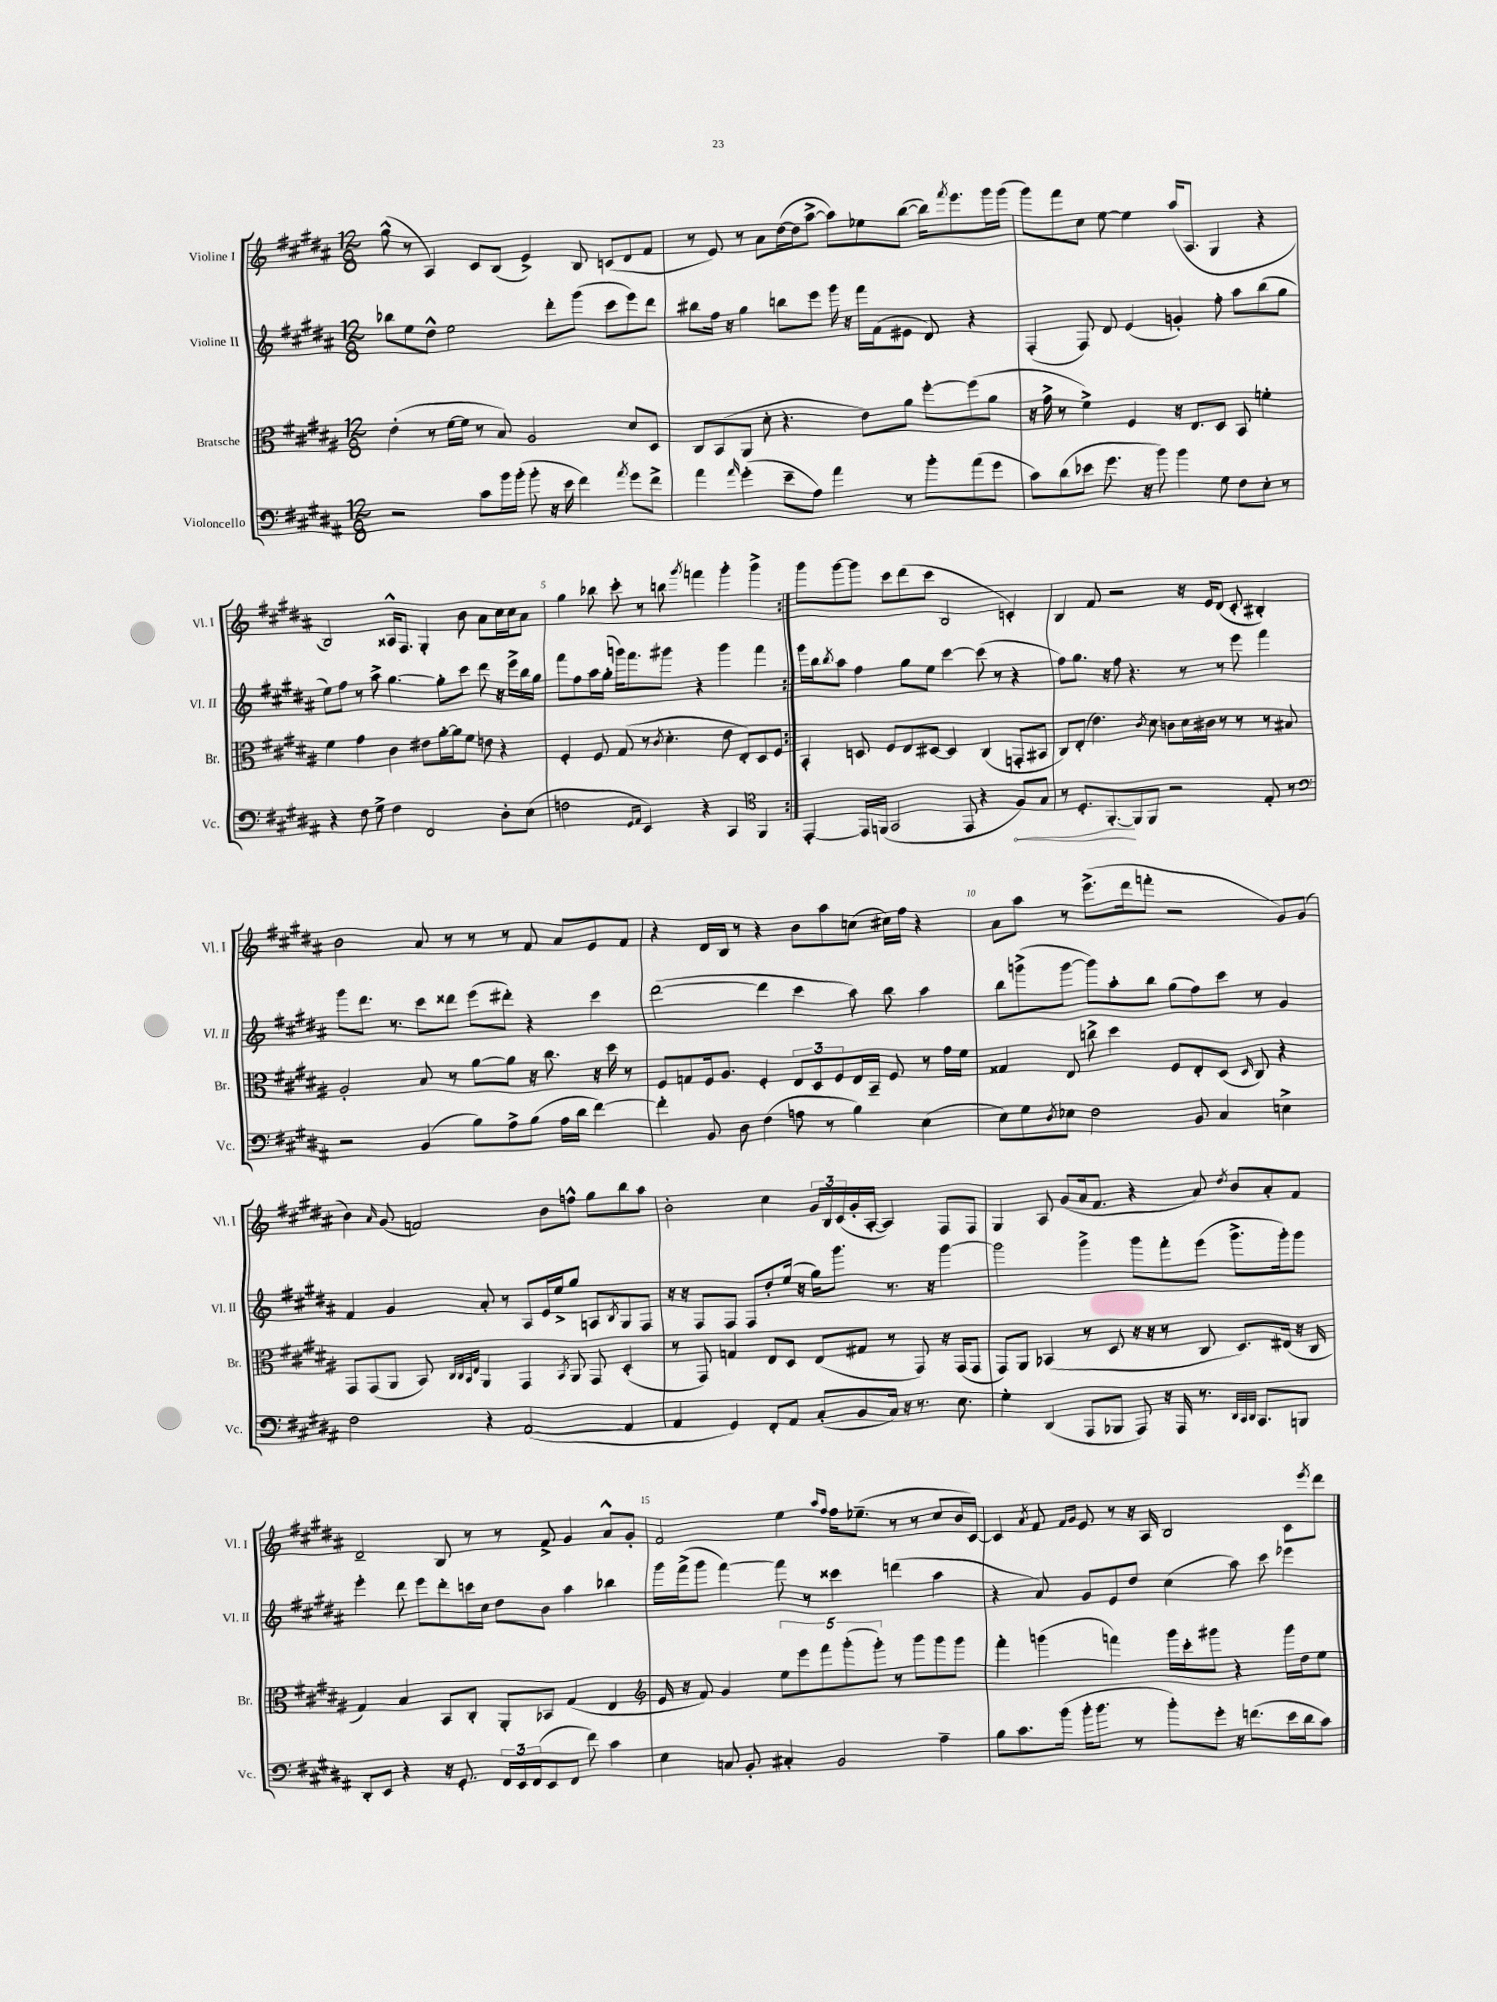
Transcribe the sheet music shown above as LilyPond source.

<<
\new StaffGroup <<
\new Staff = "s0" \with { instrumentName = "Violine I" shortInstrumentName = "Vl. I" } {
    \clef treble \key b \major \numericTimeSignature \time 12/8
    \repeat volta 2 { gis''8-^( r8 ais4) cis'8 b8( e'4->) b8 c'8( dis'8 fis'8 |
    r8 e'8) r8 ais'8 dis''16~( dis''16 ais''8~-> ais''8) ees''8 b''8~( b''16) \acciaccatura { fis'''8 } e'''8. gis'''16 gis'''16( |
    gis'''8) fis'''8 cis''8 e''8~ e''4 ais''16( ais8. gis4 r4 |
    b2) aisis16-^ fis8. gis4-. b'8 ais'8 cis''16 cis''16 ais'8 |
    gis''4 bes''8 cis'''8-. r8 b''8 \acciaccatura { gis'''8 } f'''4 gis'''4-. gis'''4-> | }
    gis'''8 gis'''8~ gis'''8 cis'''8 dis'''8( cis'''8 b2 c'4-.) |
    b4 fis'8 r2 r16 e'16 dis'8( cis'8-. bis4-.) |
    b'2 ais'8 r8 r8 r8 fis'8 ais'8 e'8 fis'8 |
    r4 dis'16 b16 r8 r4 b'8 ais''8 c''8( cis''16) fis''16 r4 |
    ais'8 ais''8 r8 e'''8.->( dis'''16 f'''8-. r2 gis'8) gis'8( |
    b'4) \grace { ais'16 } gis'8( f'2) b'8 f''8-^ gis''8 b''8 ais''8 |
    b'2-. cis''4 \tuplet 3/2 { gis'16 b16 cis'16( } gis'16-. ais16~-. ais4) fis8 fis8 |
    gis4 ais8 gis'8( ais'16 fis'8. r4 ais'8) \acciaccatura { dis''8 } b'8 ais'8-. fis'8 |
    dis'2-- b8 r8 r8 fis'8-> gis'4 ais'8-^ gis'8-. |
    fis'2 e''4 \grace { ais''16 fis''16 } fis''16 ees''8.--( r8 r8 cis''8 b'16 cis'16~) |
    cis'4 \acciaccatura { ais'8 } fis'8 \grace { fis'16 gis'16 } e'8 r8 r16 ais16 b2 cis'8 \acciaccatura { e'''8 } dis'''8 \bar "|." |
}
\new Staff = "s1" \with { instrumentName = "Violine II" shortInstrumentName = "Vl. II" } {
    \clef treble \key b \major \numericTimeSignature \time 12/8
    \repeat volta 2 { bes''8 e''8 dis''8-^ e''2 dis'''8-. gis'''8( cis'''8 e'''8) dis'''8 |
    bis''8 fis''16 r16 gis''4 b''8 e'''8 gis'''16 r16 fis'''16 fis'16( eis'8 dis'8) r4 |
    fis4-.( fis8) dis'8 e'4( g'4-.) fis''8-. ais''8 b''8( gis''8 |
    e''8) fis''8 r8 ais''8-> gis''4.~ gis''8-. cis'''8 dis'''8 r16 e'''16-> b''16 gis''16 |
    fis'''8 fis''8 ais''16 gis''16-.( g'''16) fis'''8. gis'''8 r4 gis'''4 fis'''4 | }
    gis'''16 b''16 \acciaccatura { b''8 } ais''8 fis''4 gis''8 e''8 cis'''4~ cis'''8( r8 r4 |
    fis''8) gis''8. r16 fis''8 r4. r8 r8 e'''8 fis'''4 |
    gis'''8 dis'''8. r8. cis'''8 disis'''8 e'''8( dis'''8-.) r4 cis'''4 |
    dis'''2~( dis'''4 cis'''4 ais''8) b''8 ais''4 |
    b''8 g'''8->( g'''8~ g'''8) ais''8-. b''8 gis''8( fis''8) cis'''8 r8 gis'4 |
    fis'4 gis'4 ais'8-. r8 ais8 e'16 e''16-> gis''8 a8 \acciaccatura { b8 } gis8 fis8 |
    r16 r16 fis8 fis8 fis8 dis''8-. e''16( r16 gis''16) gis'''8. r8. r16 gis'''4~ |
    gis'''2 gis'''4-> gis'''8 fis'''8-. e'''8( gis'''8.-> gis'''16-.) gis'''8 |
    e'''4-. dis'''8 e'''8 dis'''8-. c'''16 cis''16 dis''8 b'8 ais''4 bes''4 |
    gis'''16 fis'''16->( gis'''8 fis'''4~) fis'''8 r8 cisis'''4 d'''4( ais''4 |
    r4 ais'8) gis'8 e'8 dis''8 cis''4( ais''8) cis'''8 ees'''4 \bar "|." |
}
\new Staff = "s2" \with { instrumentName = "Bratsche" shortInstrumentName = "Br." } {
    \clef alto \key b \major \numericTimeSignature \time 12/8
    \repeat volta 2 { e'4-.( r8 fis'16~ fis'16 r8 b8) ais2 dis'8 dis8 |
    cis8 b,8( ais,8 dis'8-. r4. e'8) ais'8 fis''8~-. fis''8( ais'8 |
    r16 gis'16-> r8 fis'4->) fis4 r16 e8. dis8 b,8 f'4-. |
    fis'4 gis'4 cis'4 eis'8 ais'16~-. ais'16 fis'8 e'8 r4 |
    fis4-. fis8 gis8( r8 \acciaccatura { cis'8 } dis'4.-. e'8 e8-.) dis8 fis8 | }
    b,4-. d8 fis8 e8 dis8~ dis4 cis4( g,8-. bis,8 |
    cis8) e8-.( e'4.) \acciaccatura { cis'8 } dis'8 c'8 dis'16 cis'16 r8 r8 r8 bis8 |
    ais2-. b8 r8 ais'8~ ais'8 r16 cis''8. r16 dis''16 r8 |
    fis8 g8 fis16 ais8. fis4-. \tuplet 3/2 { e8 dis8 fis8 } e16 b,16-- fis8 r8 gis'16 fis'16 |
    gisis4 e8 c''8-> dis''4 fis8 e8-. dis8( \grace { dis16 } cis8) r4 |
    gis,8 gis,8( ais,8 b,8) \grace { cis32 cis32 b,32 e32 } ais,4 gis,4 \acciaccatura { b,8 } ais,8 gis,8 dis4-.( |
    r8 gis,8) g4 e8 dis8 e8( gis8 r8 gis,8) r16 gis,16( gis,8 |
    gis,8) ais,8 bes,4( r8 dis8 r16 r16 r8 cis8 dis8.) eis16( r16 cis16 |
    gis4) b4 b,8 cis8-. ais,8-. bes,8 gis4( e4 |
    \clef treble e'16 r16 fis'8) gis'4 \tuplet 5/4 { e''8 e'''8 fis'''8 gis'''8-.( gis'''8-.) } r8 gis'''8 gis'''8 gis'''8 |
    fis'''4-. g'''4( f'''4) g'''16 cis'''16-. gis'''8 r4 gis'''16 dis''16 e''8 \bar "|." |
}
\new Staff = "s3" \with { instrumentName = "Violoncello" shortInstrumentName = "Vc." } {
    \clef bass \key b \major \numericTimeSignature \time 12/8
    \repeat volta 2 { r2 cis'8 b'16 b'16-.( b'8-. r16 e'16 fis'4) \acciaccatura { ais'8 } gis'8 fis'8-> |
    ais'4 \grace { ais'16 } gis'4-.( e'8-- ais8) ais'4 r8 b'8-. ais'8( gis'8 |
    cis'8) dis'8( ees'8 gis'8. r16 b'8) b'4 gis8 fis8 e8-. r8 |
    r4 fis8 gis8-> fis4 fis,2 dis8-. e8( |
    f2 \grace { gis,16 ais,16 } e,4) r4 cis,4 \clef tenor fis,4 | }
    e,4~-. e,16 f,16( gis,2 e,8 r4 \once \override Hairpin.circled-tip = ##t fis8\<) gis8 |
    r8 dis8.-. fis,8.~-.\! fis,8 fis,8 r2 e8-. r8 |
    \clef bass r2 b,4( b8) ais8-> b8( ais16 dis'16 fis'4~) |
    fis'4-. b,8 dis8 fis4( a8 r8 b4) e4( |
    e8) gis8 \acciaccatura { dis8 } ees8 fis2 b,8 cis4 e4-> |
    fis2 r4 ais,2~( ais,4 |
    ais,4 gis,4) fis,8-. ais,8 cis8-.( b,8 cis16) r16 r8. e8. |
    gis4-. dis,4( ais,,8 bes,,8 ais,,8) r16 ais,,16 r8. \grace { dis,32 cis,32 dis,32 } cis,8. b,,8 |
    dis,8-. e,8 r4 r16 gis,8.-. \tuplet 3/2 { fis,16 e,16 fis,16( } e,8 fis,8 fis'8) cis'4 |
    e4 c8 b,8-. cis4-. b,2 ais4-- |
    b8 cis'8. b'16( b'16-. b'8. r8 b'8-.) gis'8-. r16 f'8.( e'16 dis'16 cis'8) \bar "|." |
}
>>
>>
\layout { \context { \Score \override BarNumber.break-visibility = ##(#f #t #t) barNumberVisibility = #(every-nth-bar-number-visible 5) } }
